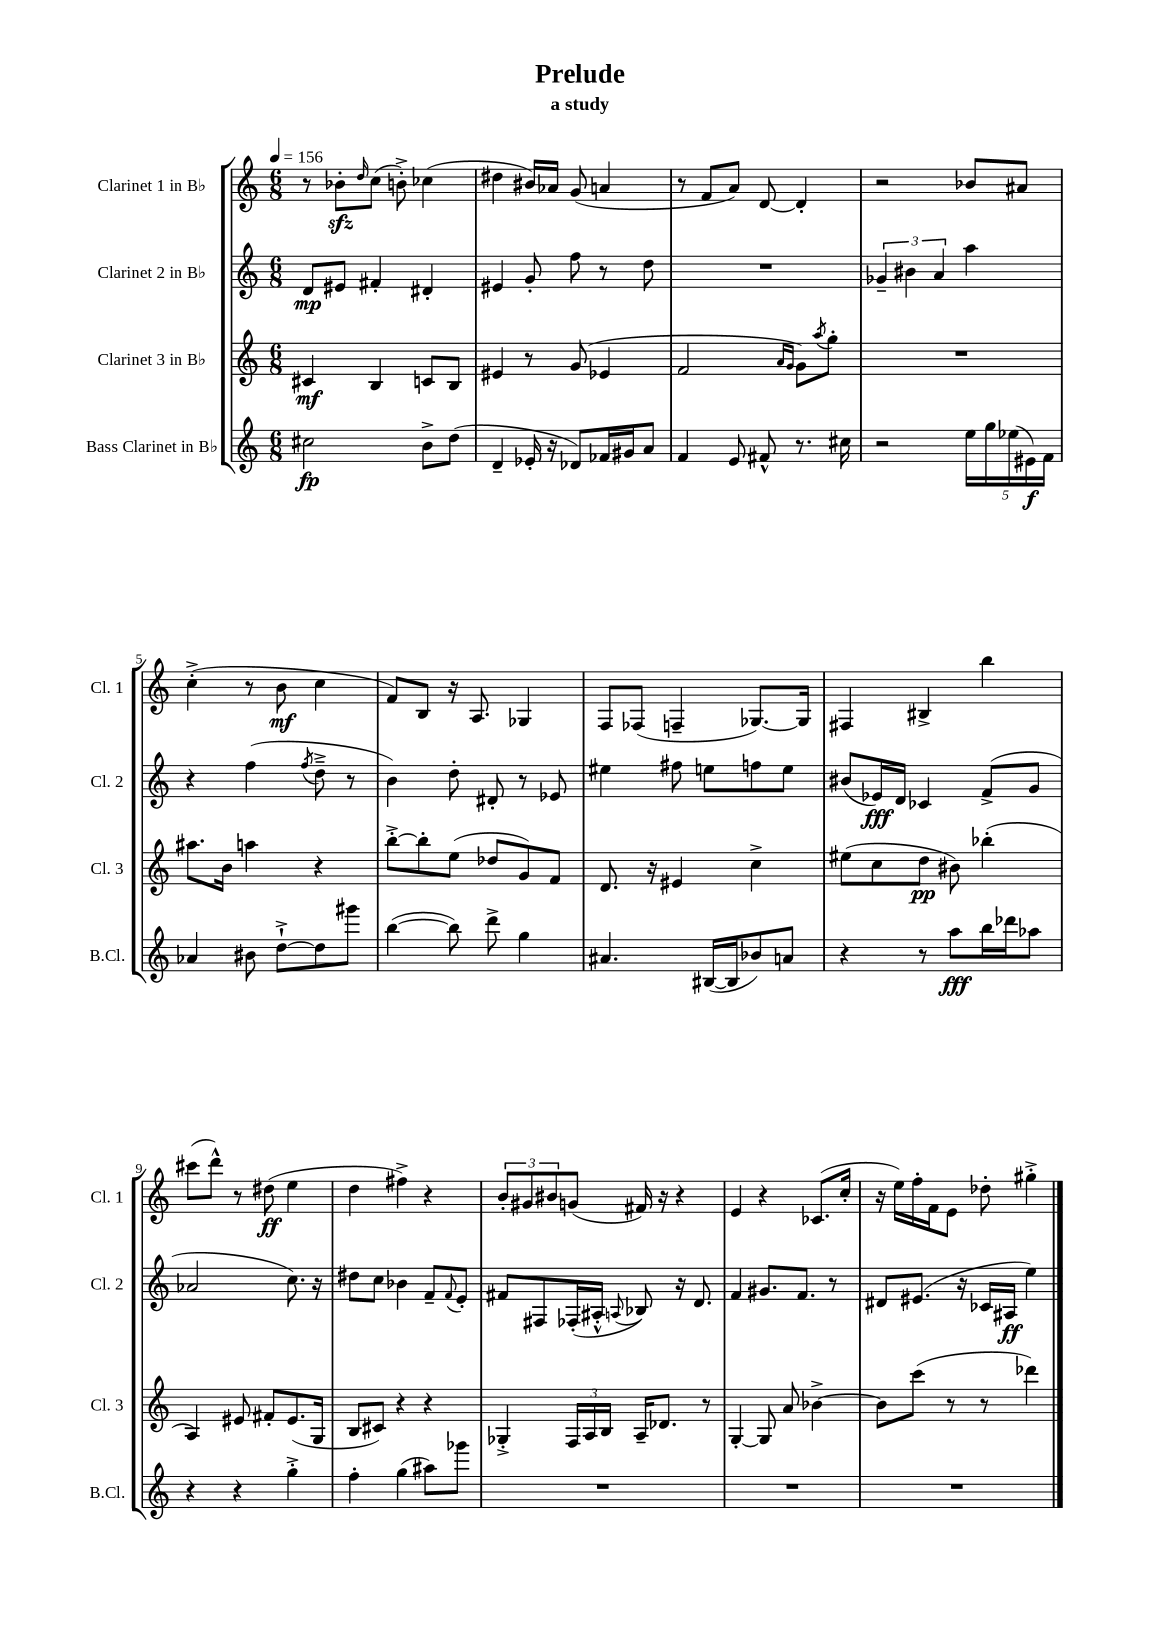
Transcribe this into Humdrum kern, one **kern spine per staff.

**kern	**kern	**kern	**kern
*staff4	*staff3	*staff2	*staff1
*clefG2	*clefG2	*clefG2	*clefG2
*k[]	*k[]	*k[]	*k[]
*M6/8	*M6/8	*M6/8	*M6/8
*MM156	*MM156	*MM156	*MM156
2cc#\	4c#/	8d/L	8r
.	.	8e#/J	8b-'\L
.	.	.	16qqdd/
.	4B/	4f#'/	(8cc\J
.	.	.	8b'^\)
8b^\L	8c/L	4d#'/	(4cc-\
(8dd\J	8B/J	.	.
=	=	=	=
4d~/	4e#/	4e#/	4dd#\
16e-'/	8r	8g'/	16b#/LL)
16r	.	.	16a-/JJ
8d-/L)	(8g/	8ff\	(8g/
16f-/L	4e-/	8r	4a/
16g#/J	.	.	.
8a/J	.	8dd\	.
=	=	=	=
4f/	2f/	2.r	8r
.	.	.	8f/L
8e/	.	.	8a/J)
8f#^^/	.	.	[8d/
.	16qqa/LL	.	.
.	16qqg/JJ	.	.
8.r	8g\L)	.	4d'/]
.	8qaa/	.	.
.	8gg'\J	.	.
16cc#\	.	.	.
=	=	=	=
2r	2.r	6g-~/	2r
.	.	6b#\	.
.	.	6a/	.
20ee\LL	.	4aa\	8b-/L
20gg\	.	.	.
(20ee-\	.	.	.
.	.	.	8a#/J
20e#\)	.	.	.
20f\JJ	.	.	.
=	=	=	=
4a-/	8.aa#\L	4r	(4cc'^\
.	16b\Jk	.	.
8b#\	4aa\	(4ff\	8r
[8dd`^\L	.	.	8b\
.	.	8qff/	.
8dd\]	4r	8dd~^\	4cc\
8ggg#\J	.	8r	.
=	=	=	=
([4bb\	[8bb'^\L	4b\)	8f/L)
.	8bb'\]	.	8B/J
8bb\])	(8ee\J	8dd'\	16r
.	.	.	8.A/
8ddd^\	8dd-/L	8d#'/	.
4gg\	8g/)	8r	4G-/
.	8f/J	8e-/	.
=	=	=	=
4.a#/	8.d/	4ee#\	8F/L
.	.	.	(8F-/J
.	16r	.	.
.	4e#/	8ff#\	4F~/
([16B#/LL	.	8ee\L	.
16B#/]J	.	.	.
8b-/)	4cc^\	8ff\	[8.G-/L)
8a/J	.	8ee\J	.
.	.	.	16G-/]Jk
=	=	=	=
4r	(8ee#\L	(8b#/L	4F#/
.	8cc\	16e-/L)	.
.	.	16d/JJ	.
8r	8dd\J	4c-/	4B#^/
8aa\L	8b#\)	.	.
16bb\L	(4bb-'\	(8f^/L	4bb\
16ddd-\J	.	.	.
8aa-\J	.	8g/J	.
=	=	=	=
4r	4A/)	2a-/	(8ccc#\L
.	.	.	8ddd^^\J)
4r	8e#/	.	8r
.	8f#'/L	.	(8dd#\
4gg'^\	(8.e#/	8.cc\)	4ee\
.	16G/Jk	16r	.
=	=	=	=
4ff'\	8B/L	8dd#\L	4dd\
.	8c#/J)	8cc\J	.
(4gg\	4r	4b-\	4ff#^\)
8aa#\L)	4r	8f~/L	4r
.	.	8qqf/	.
8ggg-\J	.	8e'/J	.
=	=	=	=
2.r	4G-'^/	8f#/L	12b'/L
.	.	.	12g#/
.	.	8F#/	.
.	.	.	12b#/
.	24F/LL	(16F-'/L	(8g/J
.	24A/	.	.
.	.	16A#'^^/JJ	.
.	24B/JJ	.	.
.	.	8qqA/	.
.	16A~/LK	8B-/)	16f#/)
.	8.d-/J	.	16r
.	.	16r	4r
.	.	8.d/	.
.	8r	.	.
=	=	=	=
2.r	[4G'/	4f/	4e/
.	8G/]	8.g#/L	4r
.	8a/	.	.
.	.	8.f/J	.
.	[4b-^\	.	(8.c-/L
.	.	8r	.
.	.	.	16cc'/Jk
=	=	=	=
2.r	8b-\]L	8d#/L	16r
.	.	.	16ee\LL)
.	(8ccc\J	(8.e#/J	16ff'\
.	.	.	16f\J
.	8r	.	8e\J
.	.	16r	.
.	8r	16c-/LL	8dd-'\
.	.	16A#/JJ	.
.	4ddd-\)	4ee\)	4gg#'^\
==	==	==	==
*-	*-	*-	*-
